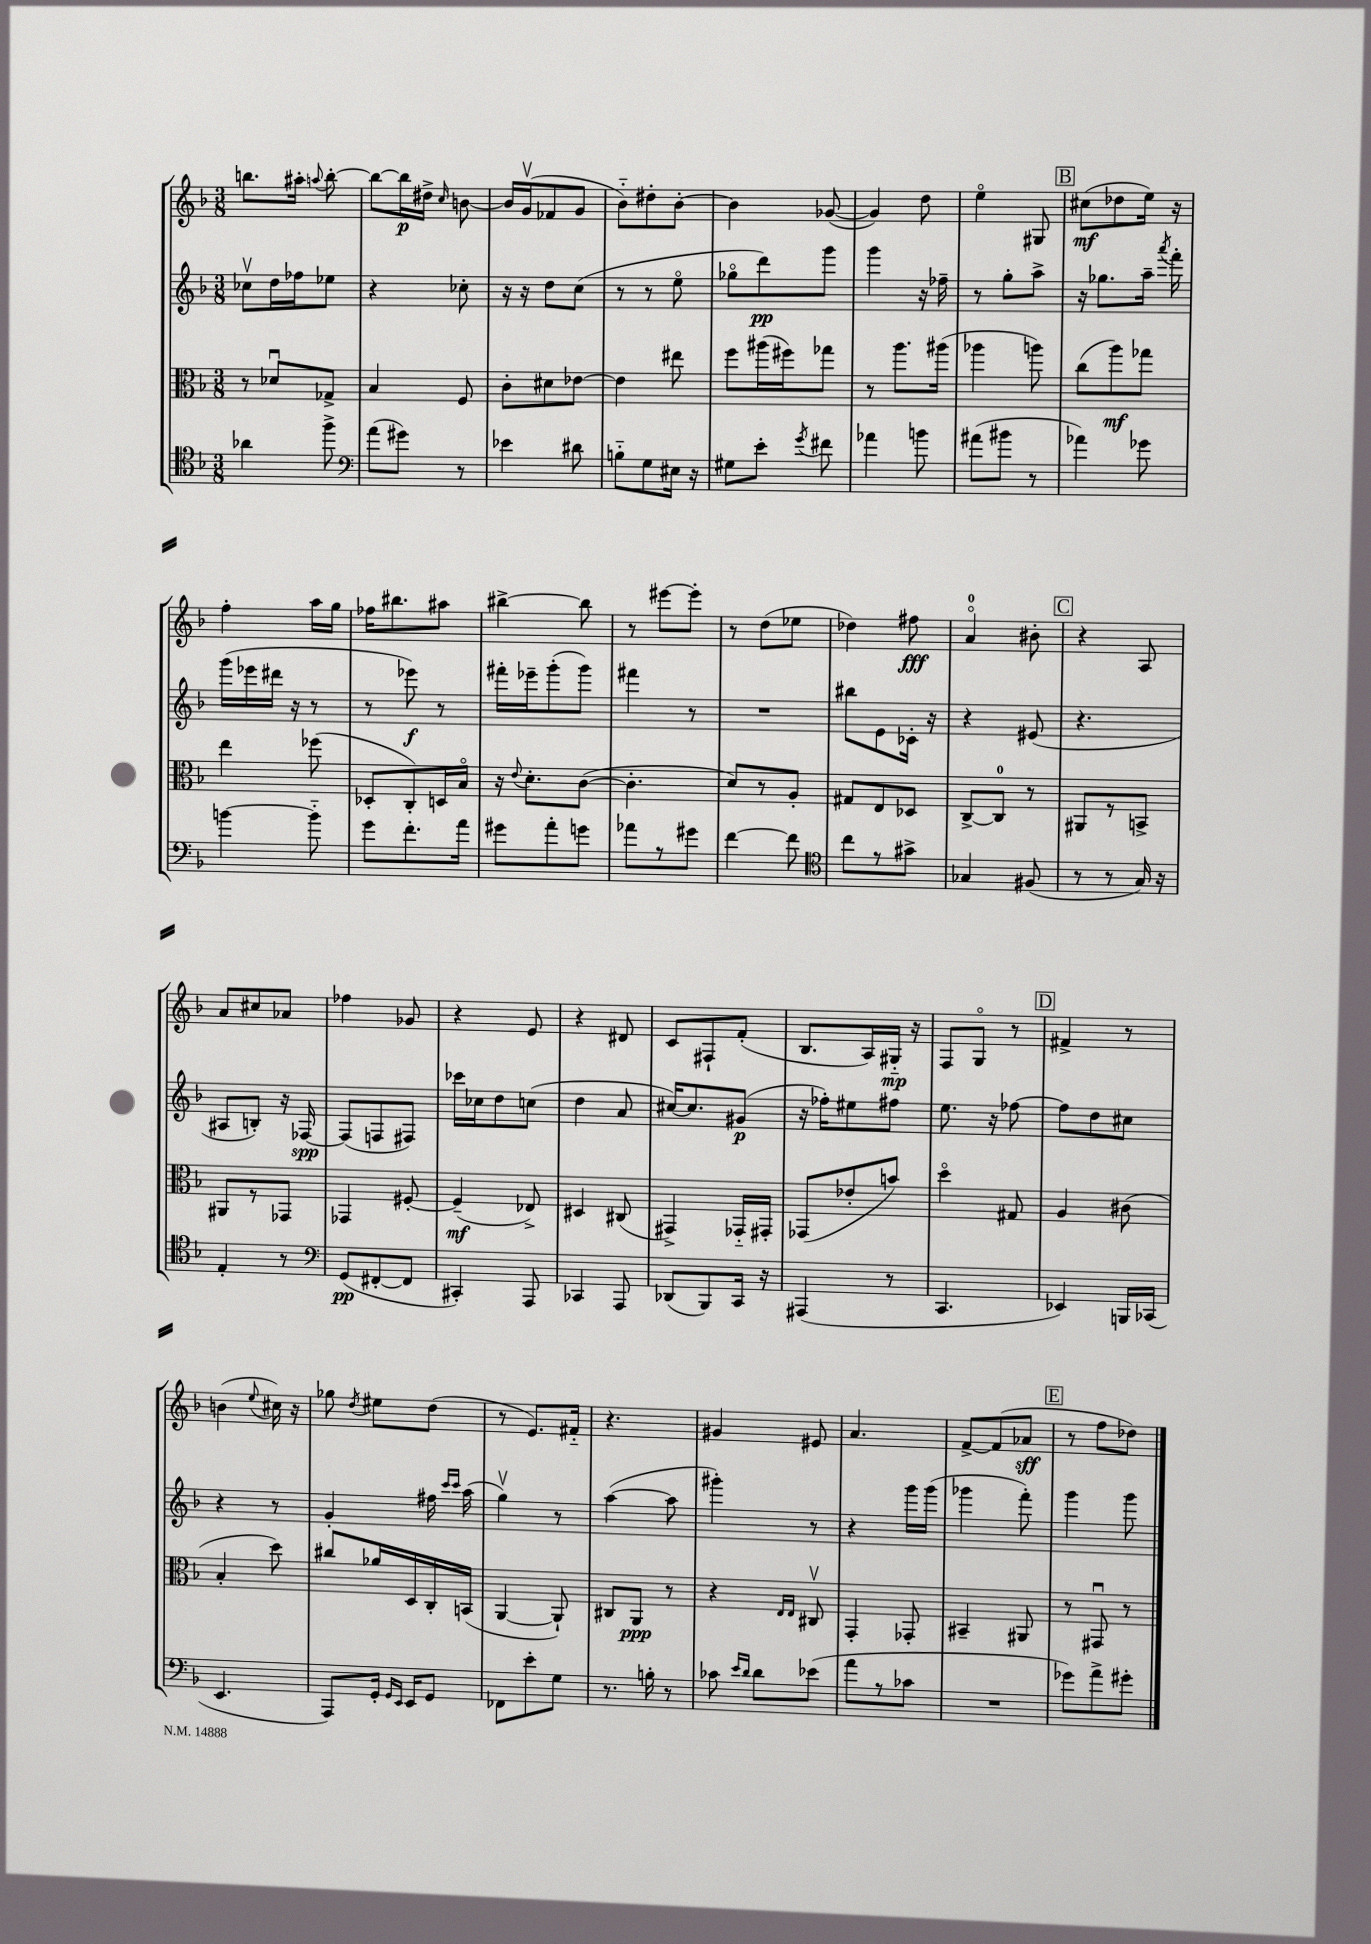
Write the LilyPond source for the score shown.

<<
\new StaffGroup <<
\new Staff = "s0" {
    \clef treble \key f \major \numericTimeSignature \time 3/8
    \autoBeamOff b''8.[ ais''16]-. \appoggiatura { a''8 } b''8~-. |
    b''8[~ b''16\p dis''16]-> \grace { c''16 } b'8~ |
    b'16[ g'16\upbow( fes'8 g'8] |
    bes'8[-_) dis''8-. bes'8]~-. |
    bes'4 ges'8~( |
    ges'4) d''8 |
    e''4\flageolet gis8 |
    \mark \markup { \box "B" } cis''8[\mf( des''8 e''16]) r16 |
    f''4-. a''16[ g''16] |
    fes''16[ bis''8. ais''8] |
    bis''4~-> bis''8 |
    r8 eis'''8[~ eis'''8]-. |
    r8 d''8[( ees''8] |
    des''4) fis''8\fff |
    a'4-0\flageolet bis'8-. |
    \mark \markup { \box "C" } r4 a8 |
    a'8[ cis''8 aes'8] |
    fes''4 ges'8 |
    r4 e'8 |
    r4 dis'8 |
    c'8[ fis8-! f'8]-.( |
    bes8.[ a16) gis16]-_\mp r16 |
    f8[ g8]\flageolet r8 |
    \mark \markup { \box "D" } fis'4-> r8 |
    b'4( \appoggiatura { e''8 } cis''16) r16 |
    ges''8 \acciaccatura { d''8 } eis''8[ d''8]( |
    r8 e'8.[) fis'16]-_ |
    r4. |
    gis'4 eis'8 |
    a'4. |
    f'8[~-> f'8( aes'8]\sff |
    \mark \markup { \box "E" } r8 f''8[ des''8]) \bar "|." |
}
\new Staff = "s1" {
    \clef treble \key f \major \numericTimeSignature \time 3/8
    \autoBeamOff ces''8[\upbow d''16 fes''16 ees''8] |
    r4 ces''8-. |
    r16 r16 d''8[ c''8]( |
    r8 r8 e''8\flageolet |
    ges''8[\flageolet d'''8\pp) g'''8] |
    g'''4 r16 fes''16-- |
    r8 g''8[-. a''8]-> |
    \mark \markup { \box "B" } r16 ges''8.[ a''16]-- \acciaccatura { a'''8 } f'''16-. |
    g'''16[( ees'''16 dis'''16] r16 r8 |
    r8 ees'''8\f) r8 |
    fis'''16[-. ees'''16-- g'''8-.( g'''8]) |
    fis'''4 r8 |
    R4. |
    bis''8[ e'8 ces'16]-. r16 |
    r4 eis'8( |
    \mark \markup { \box "C" } r4. |
    ais8[ b8]-.) r16 fes16~\spp |
    fes8[( f8 fis8]) |
    ces'''16[ ces''16 d''8 c''8]( |
    d''4 a'8 |
    cis''16[~) cis''8. gis'8]\p( |
    r16 fes''16[-.) eis''8 fis''8] |
    e''8. r16 fes''8~ |
    \mark \markup { \box "D" } fes''8[ d''8 cis''8] |
    r4 r8 |
    g'4-. fis''16 \grace { c'''16[ c'''16] } a''16( |
    g''4\upbow) r8 |
    a''4~( a''8 |
    gis'''4-.) r8 |
    r4 g'''16[ g'''16]( |
    ges'''4 f'''8-.) |
    \mark \markup { \box "E" } g'''4 g'''8 \bar "|." |
}
\new Staff = "s2" {
    \clef alto \key f \major \numericTimeSignature \time 3/8
    \autoBeamOff r8 des'8[\downbow ges8]-> |
    bes4 f8 |
    c'8[-. dis'8 ees'8]~ |
    ees'4 eis''8 |
    f''8[ ais''16( fis''16) ges''8] |
    r8 a''8.[ ais''16]( |
    aes''4 a''8) |
    \mark \markup { \box "B" } c''8[( a''8\mf) ges''8] |
    e''4 fes''8( |
    des8[-. c8-.) d16 bes16]\flageolet |
    r16 \appoggiatura { e'8 } d'8.[-. c'8]~( |
    c'4.-. |
    d'8[) r8 a8]-. |
    gis8[ e8 des8] |
    c8[~-> c8]-0 r8 |
    \mark \markup { \box "C" } ais,8[ r8 b,8]-> |
    ais,8[ r8 ges,8] |
    ges,4 fis8~-. |
    fis4--\mf( ees8->) |
    dis4 cis8( |
    gis,4->) ges,16[-_ gis,16]-. |
    ges,8[( ees'8-. b'8]) |
    d''4\flageolet gis8 |
    \mark \markup { \box "D" } a4 cis'8( |
    bes4-. d''8) |
    cis''8[ aes'16 d16 c16-. b,16]( |
    a,4~ a,8-!) |
    cis8[ a,8]\ppp r8 |
    r4 \grace { e16[ e16] } cis8\upbow |
    g,4-. ges,8-. |
    bis,4-- ais,8 |
    \mark \markup { \box "E" } r8 gis,8\downbow r8 \bar "|." |
}
\new Staff = "s3" {
    \clef tenor \key f \major \numericTimeSignature \time 3/8
    \autoBeamOff aes'4 f''8-> |
    \clef bass a'8[( gis'8]) r8 |
    ees'4 dis'8 |
    b8[-_ g8 eis16] r16 |
    gis8[ e'8]-. \acciaccatura { g'8 } fis'8 |
    aes'4 b'8 |
    ais'8[( bis'8] r8 |
    \mark \markup { \box "B" } aes'4) ges'8 |
    b'4~ b'8-_ |
    g'8[ f'8.-. a'16] |
    gis'8[ a'8-. g'8] |
    aes'8[ r8 gis'8] |
    f'4~ f'8 |
    \clef tenor c''8[ r8 gis'8]-> |
    ges4 fis8( |
    \mark \markup { \box "C" } r8 r8 g16) r16 |
    e4-. r8 |
    \clef bass g,8[\pp( fis,8~-. fis,8] |
    cis,4-.) a,,8 |
    ces,4 a,,8 |
    des,8[( bes,,8) c,16] r16 |
    ais,,4( r8 |
    c,4. |
    \mark \markup { \box "D" } ees,4) b,,16[ ces,16]( |
    e,4. |
    a,,8[) g,16]-. \grace { g,16[ e,16] } e,16[ g,8] |
    fes,8[ e'8-. g8] |
    r8. b16-. r8 |
    ces'8 \grace { e'16[ d'16] } d'8[ ees'8]( |
    a'8[ r8 ces'8] |
    R4. |
    \mark \markup { \box "E" } ges'8[) a'8-> gis'8]-. \bar "|." |
}
>>
>>
\layout { \context { \Score \remove "Bar_number_engraver" } }
